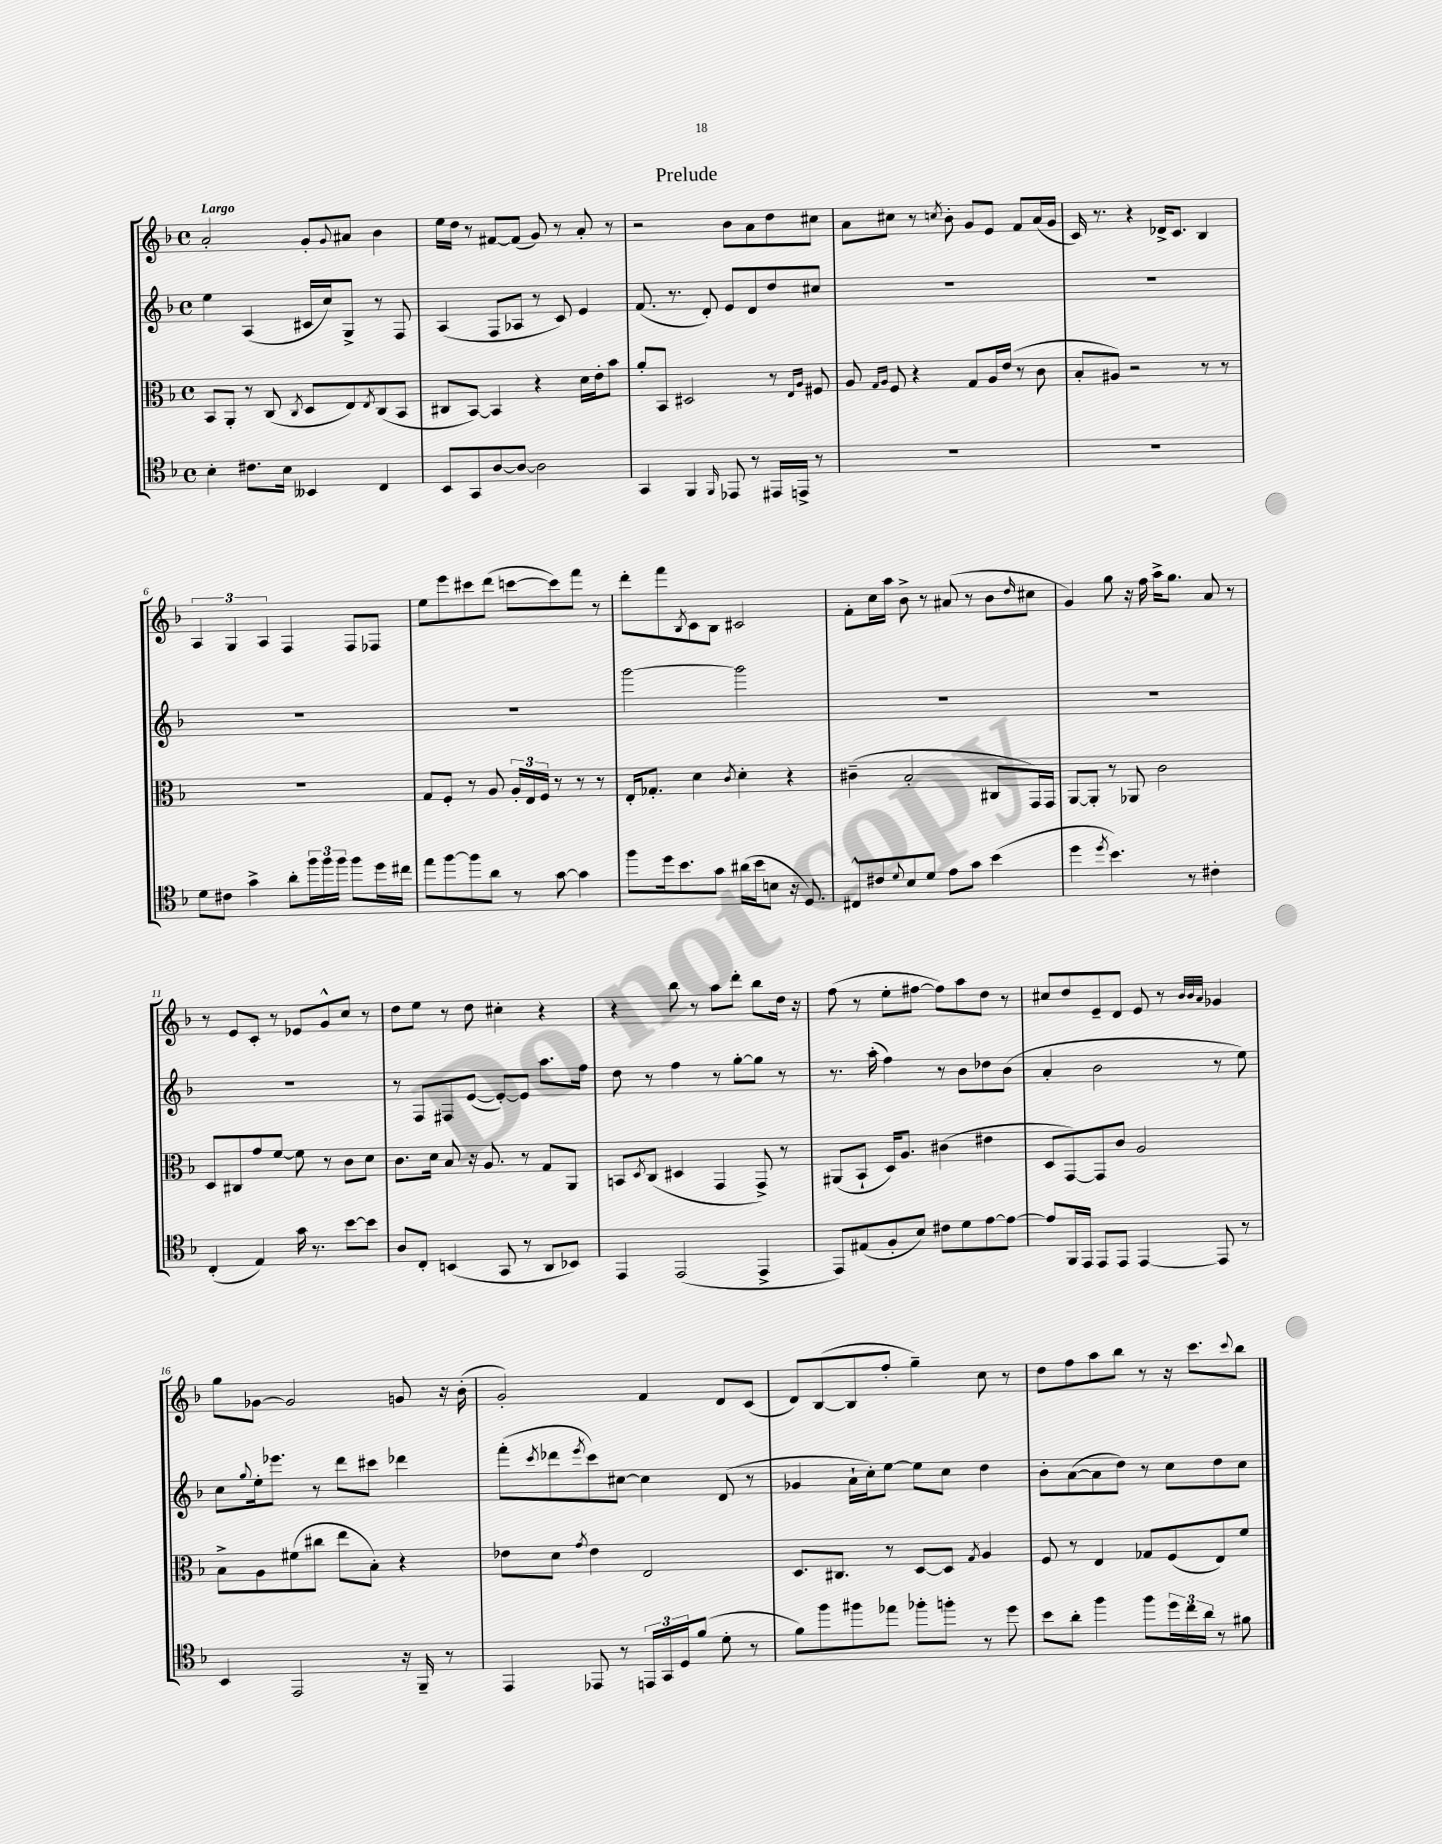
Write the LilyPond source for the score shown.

\header { title = "Prelude" }
<<
\new StaffGroup <<
\new Staff = "s0" {
    \clef treble \key f \major \defaultTimeSignature \time 4/4 \tempo "Largo"
    a'2-. g'8-. \appoggiatura { g'8 } ais'8 bes'4 |
    e''16 d''16 r8 fis'8~ fis'8( g'8) r8 a'8-. r8 |
    r2 bes'8 a'8 d''8 cis''8 |
    a'8 cis''8 r8 \acciaccatura { c''8 } bes'8-. g'8 e'8 f'8 a'16( g'16 |
    c'16) r8. r4 des'16-> c'8. bes4 |
    \tuplet 3/2 { a4 g4 a4 } f4 f8 fes8 |
    e''8 e'''8 cis'''8 d'''8( c'''8~ c'''8) f'''8 r8 |
    d'''8-. f'''8 \acciaccatura { bes8 } c'8 bes8 cis'2 |
    f'8-. c''16 a''16 bes'8-> r8 ais'8( r8 bes'8 \grace { d''16 } cis''8 |
    g'4) g''8 r16 f''16 a''16-> g''8. a'8 r8 |
    r8 e'8 c'8-. r8 ees'8 g'8-^ c''8 r8 |
    d''8 e''8 r8 d''8 cis''4-. r4 |
    r4 bes''8 r8 a''8 d'''8-. bes''8 d''16 r16 |
    f''8( r8 e''8-. fis''8~ fis''8) a''8 d''8 r8 |
    cis''8 d''8 e'8-- d'8 e'8 r8 \grace { bes'32 bes'32 a'32 } ges'4 |
    g''8 ges'8~ ges'2 g'8 r16 bes'16-.( |
    g'2-.) f'4 d'8 c'8( |
    d'8) bes8~( bes8 f''8-. g''4--) c''8 r8 |
    d''8 f''8 a''8 bes''8 r8 r16 c'''8. \appoggiatura { c'''8 } bes''8 \bar "|." |
}
\new Staff = "s1" {
    \clef treble \key f \major \defaultTimeSignature \time 4/4
    e''4 a4( cis'16 c''16) g8-> r8 f8 |
    a4( f8 aes8 r8 c'8) e'4 |
    f'8.( r8. d'8-.) e'8 d'8 d''8 cis''8 |
    R1 |
    R1 |
    R1 |
    R1 |
    g'''2~ g'''2 |
    R1 |
    R1 |
    R1 |
    r8 f8 fis8 e'8~( e'8~-.) e'8 a''8. f''16 |
    d''8 r8 f''4 r8 g''8~-. g''8 r8 |
    r8. a''16-.( f''4) r8 bes'8 des''8 bes'8( |
    a'4-. bes'2 r8 e''8) |
    c''8 \appoggiatura { g''8 } e''16-. ees'''8. r8 d'''8 cis'''8 des'''4 |
    f'''8-.( \acciaccatura { c'''8 } des'''8 \acciaccatura { e'''8 } c'''8) cis''8~ cis''4 d'8( r8 |
    ges'4 a'16-! c''16-.) e''8~ e''8 c''8 d''4 |
    bes'8-. a'8~( a'8 d''8) r8 c''8 d''8 c''8 \bar "|." |
}
\new Staff = "s2" {
    \clef alto \key f \major \defaultTimeSignature \time 4/4
    bes,8 a,8-. r8 c8( \acciaccatura { c8 } d8 e8) \acciaccatura { e8 } c8( bes,8 |
    cis8 bes,8~) bes,4 r4 d'16 e'16-. bes'8 |
    a'8-. bes,8 dis2 r8 \grace { e16 a16 } fis8 |
    a8 \grace { g16 a16 } f8 r4 g8 a16 e'16( r8 c'8 |
    bes8-. ais8) r2 r8 r8 |
    R1 |
    g8 f8-. r8 a8 \tuplet 3/2 { a16-. e16 f16 } r8 r8 r8 |
    e16-. ges8.-. d'4 \acciaccatura { c'8 } d'4-. r4 |
    cis'4--( bes2-. cis8 g,16) g,16 |
    a,8~ a,8-. r8 aes,8 c'2 |
    d8 cis8 g'8 f'8~ f'8 r8 c'8 d'8 |
    c'8. d'16 bes8 r16 a8. r8 g8 a,8 |
    b,8 \acciaccatura { d8 } c8( dis4 g,4 g,8->) r8 |
    ais,8( bes,8-! d16) a8. cis'4( eis'4 |
    d8 g,8~) g,8 c'8 a2 |
    bes8-> a8 fis'8( cis''8 e''8 bes8-.) r4 |
    ees'8 d'8 \acciaccatura { g'8 } ees'4 e2 |
    d8. cis8. r8 d8~ d8 \acciaccatura { g8 } a4 |
    f8 r8 e4 ges8 f8( e8) f'8 \bar "|." |
}
\new Staff = "s3" {
    \clef tenor \key f \major \defaultTimeSignature \time 4/4
    bes4-. cis'8. bes16 beses,4 c4 |
    bes,8 g,8 a8~ a8~ a2 |
    g,4 f,4 \grace { f,16 } ees,8 r8 eis,16 e,16-> r8 |
    R1 |
    R1 |
    d'8 cis'8 g'4-> a'8-. \tuplet 3/2 { f''16 f''16 f''16 } f''8 d''16 cis''16 |
    e''8 f''8~ f''8 a'8 r8 g'8~ g'4 |
    f''8 d''16 bes'8. g'8 ais'16( bes'16 b8 r16 d8.) |
    cis8-^ cis'8 \appoggiatura { d'8 } bes8 d'8 e'8 g'8 bes'4( |
    d''4 \acciaccatura { d''8 } bes'4.) r8 cis'4-. |
    c4-.( e4) g'16 r8. bes'8~ bes'8 |
    a8 c8-. b,4( g,8 r8 a,8 bes,8) |
    e,4 e,2( e,4-> |
    e,8) eis8( f8-. bes8) cis'8 d'8 e'8~ e'8~ |
    e'8 f,16 e,16 e,8 e,8 e,4~ e,8 r8 |
    bes,4 e,2 r16 f,16-- r8 |
    e,4 ees,8 r8 \tuplet 3/2 { e,16 g,16 d16 } f'8( d'8-. r8 |
    f'8) f''8 fis''8 ees''8 fes''8-. f''8-. r8 d''8 |
    bes'8 a'8-. f''4 f''8 \tuplet 3/2 { d''16 c''16 a'16 } r8 fis'8 \bar "|." |
}
>>
>>
